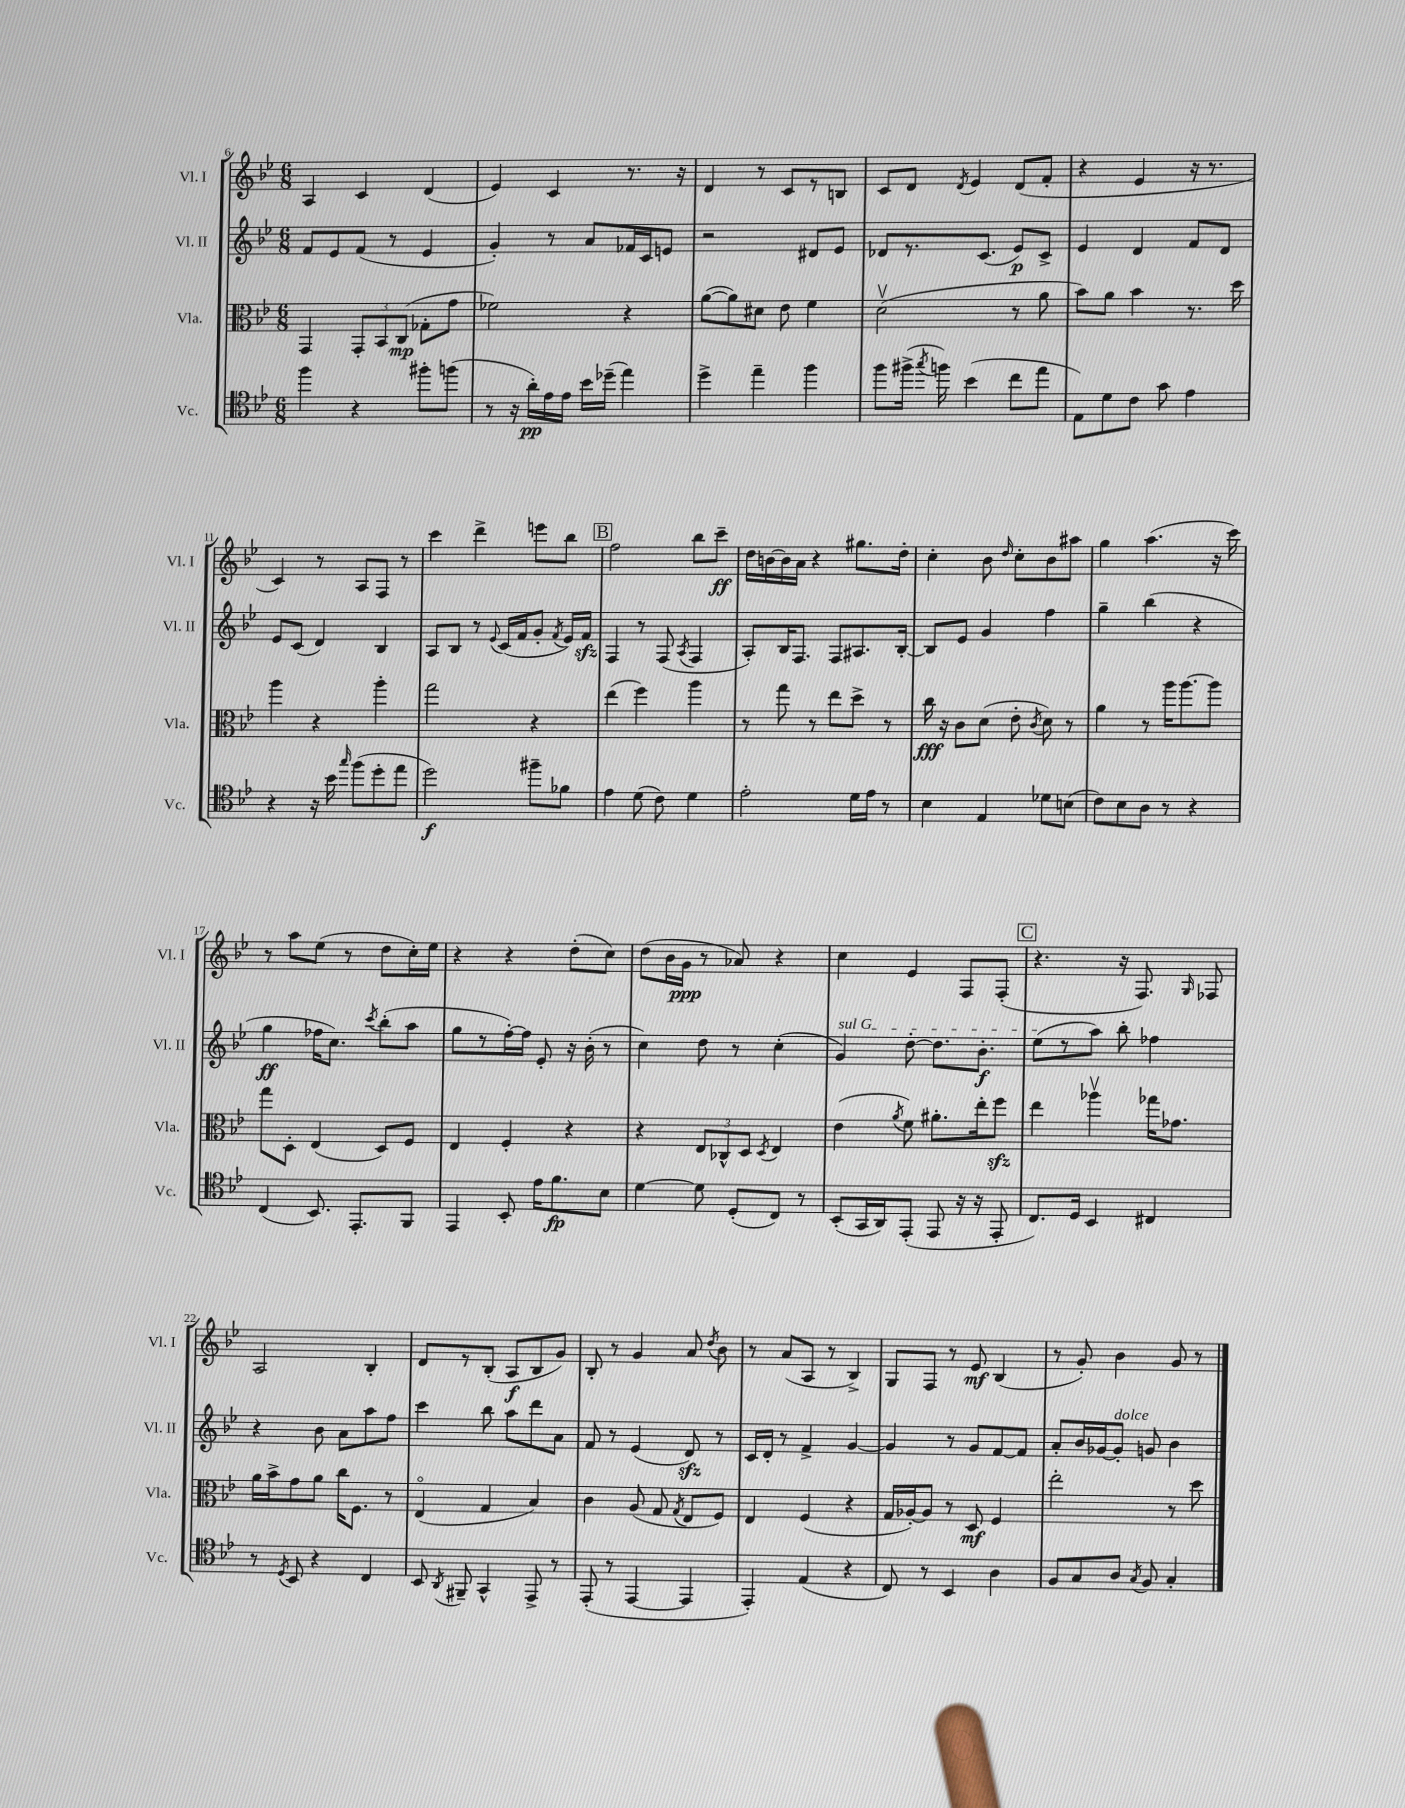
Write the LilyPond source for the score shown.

<<
\new StaffGroup <<
\new Staff = "s0" \with { instrumentName = "Vl. I" shortInstrumentName = "Vl. I" } {
    \clef treble \key bes \major \numericTimeSignature \time 6/8
    \autoBeamOff a4 c'4 d'4( |
    ees'4) c'4 r8. r16 |
    d'4 r8 c'8[ r8 b8] |
    c'8[ d'8] \acciaccatura { d'8 } ees'4 d'8[( f'8]-. |
    r4 ees'4 r16 r8. |
    c'4) r8 a8[ f8] r8 |
    c'''4 d'''4-> e'''8[ bes''8] |
    \mark \markup { \box "B" } f''2 bes''8[ c'''8]--\ff |
    d''16[ b'16~ b'16 a'16] r4 gis''8.[ d''16]-. |
    c''4-. bes'8 \grace { d''16 } c''8[-. bes'8 ais''8] |
    g''4 a''4.( r16 c'''16) |
    r8 a''8[ ees''8]( r8 d''8[ c''16-.) ees''16] |
    r4 r4 d''8[-.( c''8]) |
    d''8[( bes'16 g'16]\ppp r8 aes'8) r4 |
    c''4 ees'4 f8[ f8]-.( |
    \mark \markup { \box "C" } r4. r16 f8.) \grace { g16 } fes8 |
    a2 bes4-. |
    d'8[ r8 bes8]-.( a8[\f bes8 g'8]) |
    bes8-. r8 g'4 a'8 \acciaccatura { d''8 } bes'8 |
    r8 a'8[( a8] r8 bes4->) |
    g8[ f8] r8 ees'8\mf bes4( |
    r8 g'8-.) bes'4 g'8 r8 \bar "|." |
}
\new Staff = "s1" \with { instrumentName = "Vl. II" shortInstrumentName = "Vl. II" } {
    \clef treble \key bes \major \numericTimeSignature \time 6/8
    \autoBeamOff f'8[ ees'8 f'8]( r8 ees'4 |
    g'4-.) r8 a'8[ fes'16 c'16 e'8] |
    r2 dis'8[ ees'8] |
    des'8[ r8. c'8.]( ees'8[\p) c'8]-> |
    ees'4 d'4 f'8[ d'8] |
    ees'8[ c'8]( d'4) bes4 |
    a8[ bes8] r8 \appoggiatura { ees'8 } c'16[( f'16 g'8]-. \acciaccatura { f'8 } ees'16[) f'16]\sfz |
    \mark \markup { \box "B" } f4 r8 f8( \acciaccatura { a8 } f4 |
    a8[-.) bes16 f8.] f8[ ais8. bes16]~-. |
    bes8[ ees'8] g'4 f''4 |
    g''4-- bes''4( r4 |
    g''4\ff fes''16[ c''8.]) \acciaccatura { c'''8 } bes''8[-.( a''8] |
    g''8[ r8 f''16~-.) f''16] ees'8-. r16 bes'16-.( r8 |
    c''4) d''8 r8 c''4-.( |
    \once \override TextSpanner.bound-details.left.text = \markup { \italic "sul G" } g'4\startTextSpan) d''8~-. d''8.[ bes'8.]-.\f |
    \mark \markup { \box "C" } ees''8[\stopTextSpan( r8 a''8]) bes''8-. fes''4 |
    r4 bes'8 a'8[ a''8 f''8] |
    c'''4 bes''8 a''8[ d'''8 a'8] |
    f'8 r8 ees'4( d'8\sfz) r8 |
    c'16[ d'16]-. r8 f'4-> g'4~ |
    g'4 r8 g'8[ f'8~ f'8] |
    a'8[-. bes'16 ges'16~ ges'8]-.^\markup { \italic "dolce" } g'8 bes'4 \bar "|." |
}
\new Staff = "s2" \with { instrumentName = "Vla." shortInstrumentName = "Vla." } {
    \clef alto \key bes \major \numericTimeSignature \time 6/8
    \autoBeamOff g,4 \tuplet 3/2 { g,8[-. bes,8 c8]\mp( } ges8[-. g'8] |
    fes'2) r4 |
    a'8[~( a'8) dis'8] ees'8 f'4 |
    d'2\upbow( r8 a'8 |
    bes'8[) a'8] bes'4 r8. d''16 |
    a''4 r4 a''4-. |
    g''2 r4 |
    \mark \markup { \box "B" } ees''4( f''4) a''4 |
    r8 g''8 r8 ees''8[ d''8]-> r8 |
    c''16\fff r16 c'8[ d'8]( ees'8-. \acciaccatura { c'8 } d'8) r8 |
    a'4 r8 a''16[ a''8.~ a''8] |
    g''8[ d8]-. ees4( d8[) f8] |
    ees4 f4-. r4 |
    r4 \tuplet 3/2 { ees8[ ces8-^ d8] } \acciaccatura { d8 } ees4 |
    ees'4( \acciaccatura { a'8 } f'8) ais'8.[-. ees''16-. f''8]\sfz |
    \mark \markup { \box "C" } ees''4 aes''4\upbow ges''16[ ges'8.] |
    a'16[ bes'16-> g'8 a'8] c''16[ f8.] r8 |
    ees4\flageolet( g4 bes4) |
    c'4 a8( g8 \acciaccatura { g8 } ees8[ f8]) |
    ees4 f4( r4 |
    g16[ aes16~-.) aes8] r8 d8\mf f4 |
    ees''2-. r8 d''8 \bar "|." |
}
\new Staff = "s3" \with { instrumentName = "Vc." shortInstrumentName = "Vc." } {
    \clef tenor \key bes \major \numericTimeSignature \time 6/8
    \autoBeamOff f''4 r4 fis''8[-. f''8]( |
    r8 r16 a'16[-.\pp) ees'16 ees'16] bes'16[ des''16]--( ees''4) |
    d''4-> ees''4-- f''4 |
    f''8[ fis''16]->( \acciaccatura { g''8 } f''16) bes'4( c''8[ ees''8] |
    ees8[) d'8 c'8] g'8 ees'4 |
    r4 r16 bes'16 \grace { g''16 } f''8[( d''8-. ees''8] |
    d''2\f) fis''8[-- fes'8] |
    \mark \markup { \box "B" } ees'4 d'8( c'8) d'4 |
    ees'2-. d'16[ ees'16] r8 |
    bes4 ees4 des'8[ b8]( |
    c'8[) bes8 a8] r8 r4 |
    c4( bes,8.) ees,8.[-. f,8] |
    ees,4 bes,8-. ees'16[ f'8.\fp bes8] |
    d'4~ d'8 d8[-.( c8]) r8 |
    bes,8[-.( g,16 a,16) ees,8]-.( ees,8 r16 r16 ees,8-. |
    \mark \markup { \box "C" } c8.[) d16] bes,4 cis4 |
    r8 \acciaccatura { d8 } bes,8 r4 c4 |
    bes,8 \acciaccatura { a,8 } fis,8-- g,4-^ ees,8-> r8 |
    ees,8-.( r8 ees,4~ ees,4 |
    ees,4-.) ees4( r4 |
    c8) r8 bes,4 a4 |
    f8[ g8 a8] \acciaccatura { g8 } f8 g4-. \bar "|." |
}
>>
>>
\layout { \context { \Score currentBarNumber = #6 } }
